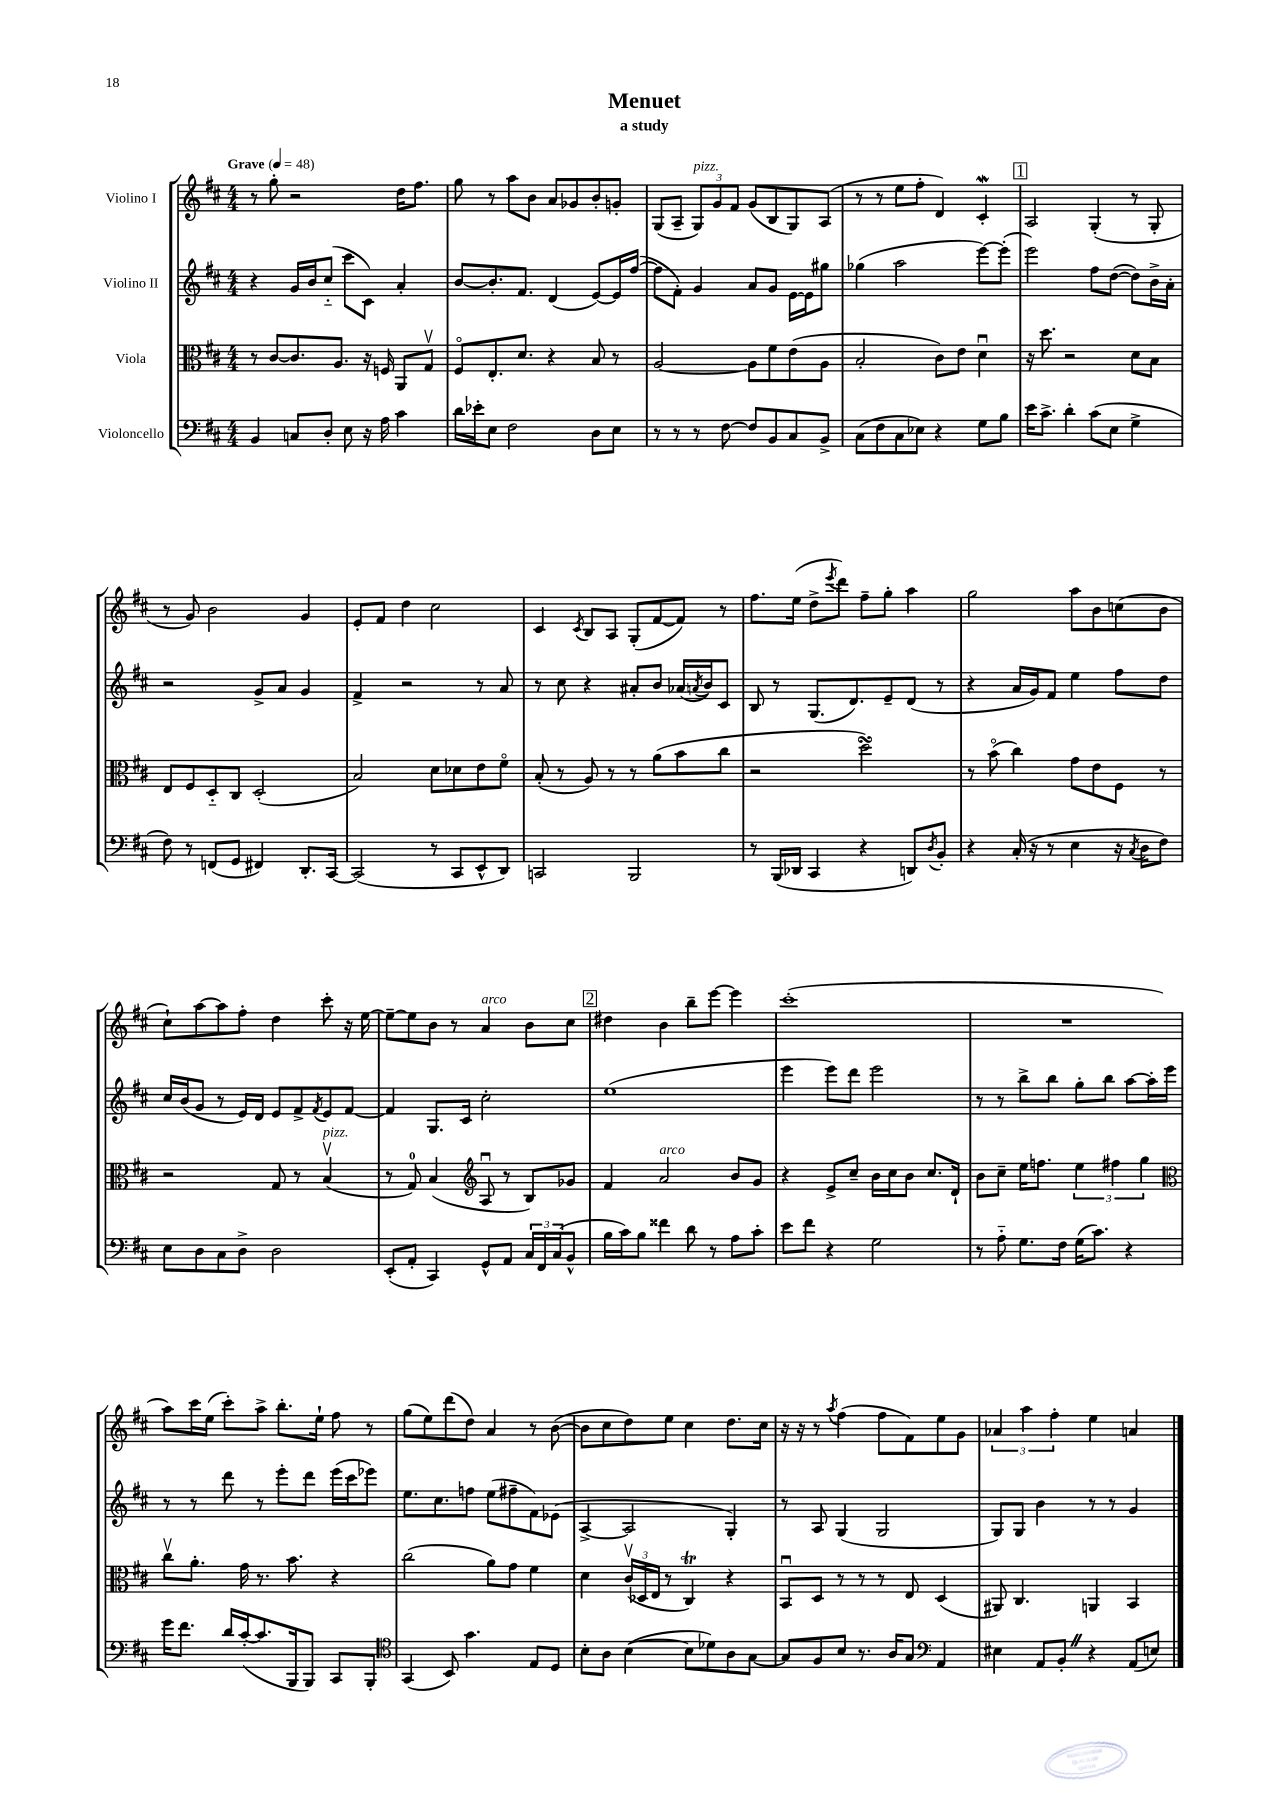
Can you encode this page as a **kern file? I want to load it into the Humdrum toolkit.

**kern	**kern	**kern	**kern
*staff4	*staff3	*staff2	*staff1
*clefF4	*clefC3	*clefG2	*clefG2
*k[f#c#]	*k[f#c#]	*k[f#c#]	*k[f#c#]
*M4/4	*M4/4	*M4/4	*M4/4
*MM48	*MM48	*MM48	*MM48
4BB/	8r	4r	8r
.	[8c#/L	.	8gg'\
8C/L	8.c#/]	16g/LL	2r
.	.	16b/J	.
8D'/J	.	(8cc#'~/J	.
.	8.A/J	.	.
8E\	.	8ccc#\L	.
16r	16r	8c#\J)	.
16A\	16F/	.	.
4c#\	8AA/L	4a'/	16dd\LK
.	.	.	8.ff#\J
.	8Gv/J	.	.
=	=	=	=
16d\LL	8F#o/L	[8b/L	8gg\
16e-'\J	.	.	.
8E\J	8.E'/	8.b'/]	8r
2F#\	.	.	8aa\L
.	8.d/J	8.f#/J	.
.	.	.	8b\J
.	4r	(4d/	8a/L
.	.	.	8g-/
8D\L	8B/	[8e/L)	8b'/
8E\J	8r	16e/]L	8g'/J
.	.	([16ff#/JJ	.
=	=	=	=
8r	[2A/	8ff#\]L	(8G/L
8r	.	8f#'\J)	8A~/J
8r	.	4g/	12G/L)
.	.	.	12g/
[8F#\	.	.	.
.	.	.	12f#/J
8F#/]L	8A\]L	8a/L	(8g/L
8BB/	8f#\	8g/J	8B/
8C#/	(8e\	[16e\LL	8G/)
.	.	16e\]J	.
8BB^/J	8A\J	8gg#\J	(8A/J
=	=	=	=
(8C#\L	2B'/	(4gg-\	8r
8F#\	.	.	8r
8C#\	.	2aa\	8ee\L
8E-\J)	.	.	8ff#'\J
4r	8c#\L)	.	4d/)
.	8e\J	.	.
8G\L	4du\	[8eee\L)	4c#'/
8B\J	.	(8eee'\]J	.
=	=	=	=
16e\LK	16r	2eee\)	2A/
8.c#^\J	8.dd\	.	.
4d'\	2r	.	.
(8c#\L	.	8ff#\L	(4G'/
8E\J	.	([8dd\J	.
4G^\	8d\L	8dd\]L)	8r
.	8B\J	16b^\L	8G'/
.	.	16a'\JJ	.
=	=	=	=
8F#\)	8E/L	2r	8r
8r	8F#/	.	8g/)
(8FF/L	8D'~/	.	2b\
8GG/J	8C#/J	.	.
4FF#/)	(2D'/	8g^/L	.
.	.	8a/J	.
8.DD'/L	.	4g/	4g/
[16CC#/Jk	.	.	.
=	=	=	=
(2CC#/]	2B/)	4f#^/	8e'/L
.	.	.	8f#/J
.	.	2r	4dd\
8r	8d\L	.	2cc#\
8CC#/L	8d-\	.	.
8EE^^/	8e\	8r	.
8DD/J)	8f#o\J	8a/	.
=	=	=	=
2CC/	(8B'/	8r	4c#/
.	8r	8cc#\	.
.	.	.	8qc#/
.	8A/)	4r	8B/L
.	8r	.	8A/J
2BBB/	8r	8a#'/L	(8G'/L
.	(8a\L	8b/J	[8f#/
.	8b\	(16a-/LL	8f#/]J)
.	.	8qa/	.
.	.	16b/J)	.
.	8cc#\J	8c#/J	8r
=	=	=	=
8r	2r	8B/	8.ff#\L
(16BBB/LL	.	8r	.
16DD-/JJ	.	.	(16ee\Jk
4CC#/	.	(8.G/L	8dd^\L
.	.	.	8qeee/
.	.	.	8ddd\J)
.	.	8.d/)	.
4r	2dd\)	.	8ff#~\L
.	.	8e~/	8gg'\J
8DD/L)	.	(8d/J	4aa\
8qD/	.	.	.
8BB'/J	.	8r	.
=	=	=	=
4r	8r	4r	2gg\
.	(8bo\	.	.
(16C#'/	4cc#\)	16a/LL	.
16r	.	16g/J)	.
8r	.	8f#/J	.
4E\	8g\L	4ee\	8aa\L
.	8e\	.	8b\
16r	8F#\J	8ff#\L	(8cc\
8qC#/	.	.	.
16D\LK	.	.	.
8F#\J)	8r	8dd\J	8b\J
=	=	=	=
8E\L	2r	16cc#/LL	8cc#`\L)
.	.	(16b/J	.
8D\	.	8g/J	[8aa\
8C#\	.	8r	8aa\]
8D^\J	.	16e/LL)	8ff#'\J
.	.	16d/JJ	.
2D\	8G/	8e/L	4dd\
.	8r	8f#^/	.
.	.	8qf#/	.
.	(4Bv/	8e/	8ccc#'\
.	.	[8f#/J	16r
.	.	.	[16ee\
=	=	=	=
(8EE'/L	8r	4f#/]	8ee~\_L
8AA'/J	8G/)	.	8ee\]
4CC#/)	(4B/	8.G/L	8b\J
.	.	.	8r
.	.	16c#/Jk	.
*	*clefG2	*	*
8GG^^/L	8Au/	2cc#'\	4a/
8AA/J	8r	.	.
24C#/LL	8B/L)	.	8b\L
24FF#/	.	.	.
(24C#/J	.	.	.
8BB^^/J	8g-/J	.	8cc#\J
=	=	=	=
16B\LL	4f#/	(1ee	4dd#\
16c#\J)	.	.	.
8B\J	.	.	.
4f##\	2a/	.	4b\
8d\	.	.	8bb~\L
8r	.	.	[8eee\J
8A\L	8b/L	.	4eee\]
8c#'\J	8g/J	.	.
=	=	=	=
8e\L	4r	4eee\	(1ccc#'
8f#\J	.	.	.
4r	8e^/L	8eee\L)	.
.	8cc#~/J	8ddd\J	.
2G\	16b\LL	2eee\	.
.	16cc#\J	.	.
.	8b\J	.	.
.	8.cc#/L	.	.
.	16d`/Jk	.	.
=	=	=	=
8r	8b\L	8r	1r
8A'~\	8cc#~\J	8r	.
8.G\L	16ee\LK	8bb^\L	.
.	8.ff\J	.	.
.	.	8bb\J	.
16F#\Jk	.	.	.
(16G\LK	6ee\	8gg'\L	.
8.c#\J)	.	.	.
.	.	8bb\J	.
.	6ff#\	.	.
4r	.	[8aa\L	.
.	6gg\	.	.
.	.	16aa'\]L	.
.	.	16eee\JJ	.
=	=	=	=
*	*clefC3	*	*
16g\LK	8cc#v\L	8r	8aa\L)
8.f#\J	.	.	.
.	8.a'\J	8r	16ccc#\L
.	.	.	(16ee\JJ
16d/LL	.	8ddd\	8ccc#'\L)
([16c#'/J	16g\	.	.
8.c#/]	8.r	8r	8aa^\J
.	.	8eee'\L	8.bb'\L
16BBB/k	8.b\	.	.
8BBB/J)	.	8ddd\J	.
.	.	.	16ee`\Jk
8CC#/L	4r	(16eee\LL	8ff#\
.	.	16ccc#\J	.
8BBB'/J	.	8eee-\J)	8r
=	=	=	=
*clefC4	*	*	*
(4GG/	(2cc#\	8.ee\L	(8gg\L
.	.	.	8ee\)
.	.	8.cc#\	.
8BB/)	.	.	(8ddd\
4.g\	.	8ff\J	8dd\J)
.	8a\L)	(8ee\L	4a/
.	8g\J	8ff#~\	.
8E/L	4f#\	8f#\)	8r
8D/J	.	(8e-\J	([8b\
=	=	=	=
8B'\L	4d\	[4A^/	8b\]L
8A\J	.	.	8cc#\
([4B\	(24c#v/LL	2A/]	8dd\)
.	24D-/	.	.
.	24E/JJ	.	.
.	8r	.	8ee\J
8B\]L	4C#/)	.	4cc#\
8d-\)	.	.	.
8A\	4r	4G'/)	8.dd\L
[8G\J	.	.	.
.	.	.	16cc#\Jk
=	=	=	=
8G/]L	8BBu/L	8r	16r
.	.	.	16r
8F#/	8D/J	8A/	8r
.	.	.	8qaa/
8B/J	8r	(4G/	(4ff#\
8.r	8r	.	.
.	8r	2G/	8ff#\L
16A/LK	.	.	.
8G/J	8E/	.	8f#\)
*clefF4	*	*	*
4AA/	(4D/	.	8ee\
.	.	.	8g\J
=	=	=	=
4E#\	8AA#/)	8G/L)	6a-/
.	4.C#/	8G/J	.
.	.	.	6aa\
8AA/L	.	4b\	.
.	.	.	6ff#'\
8BB'/J	.	.	.
4r	4AA/	8r	4ee\
.	.	8r	.
(8AA/L	4BB/	4g/	4a/
8E/J)	.	.	.
==	==	==	==
*-	*-	*-	*-
